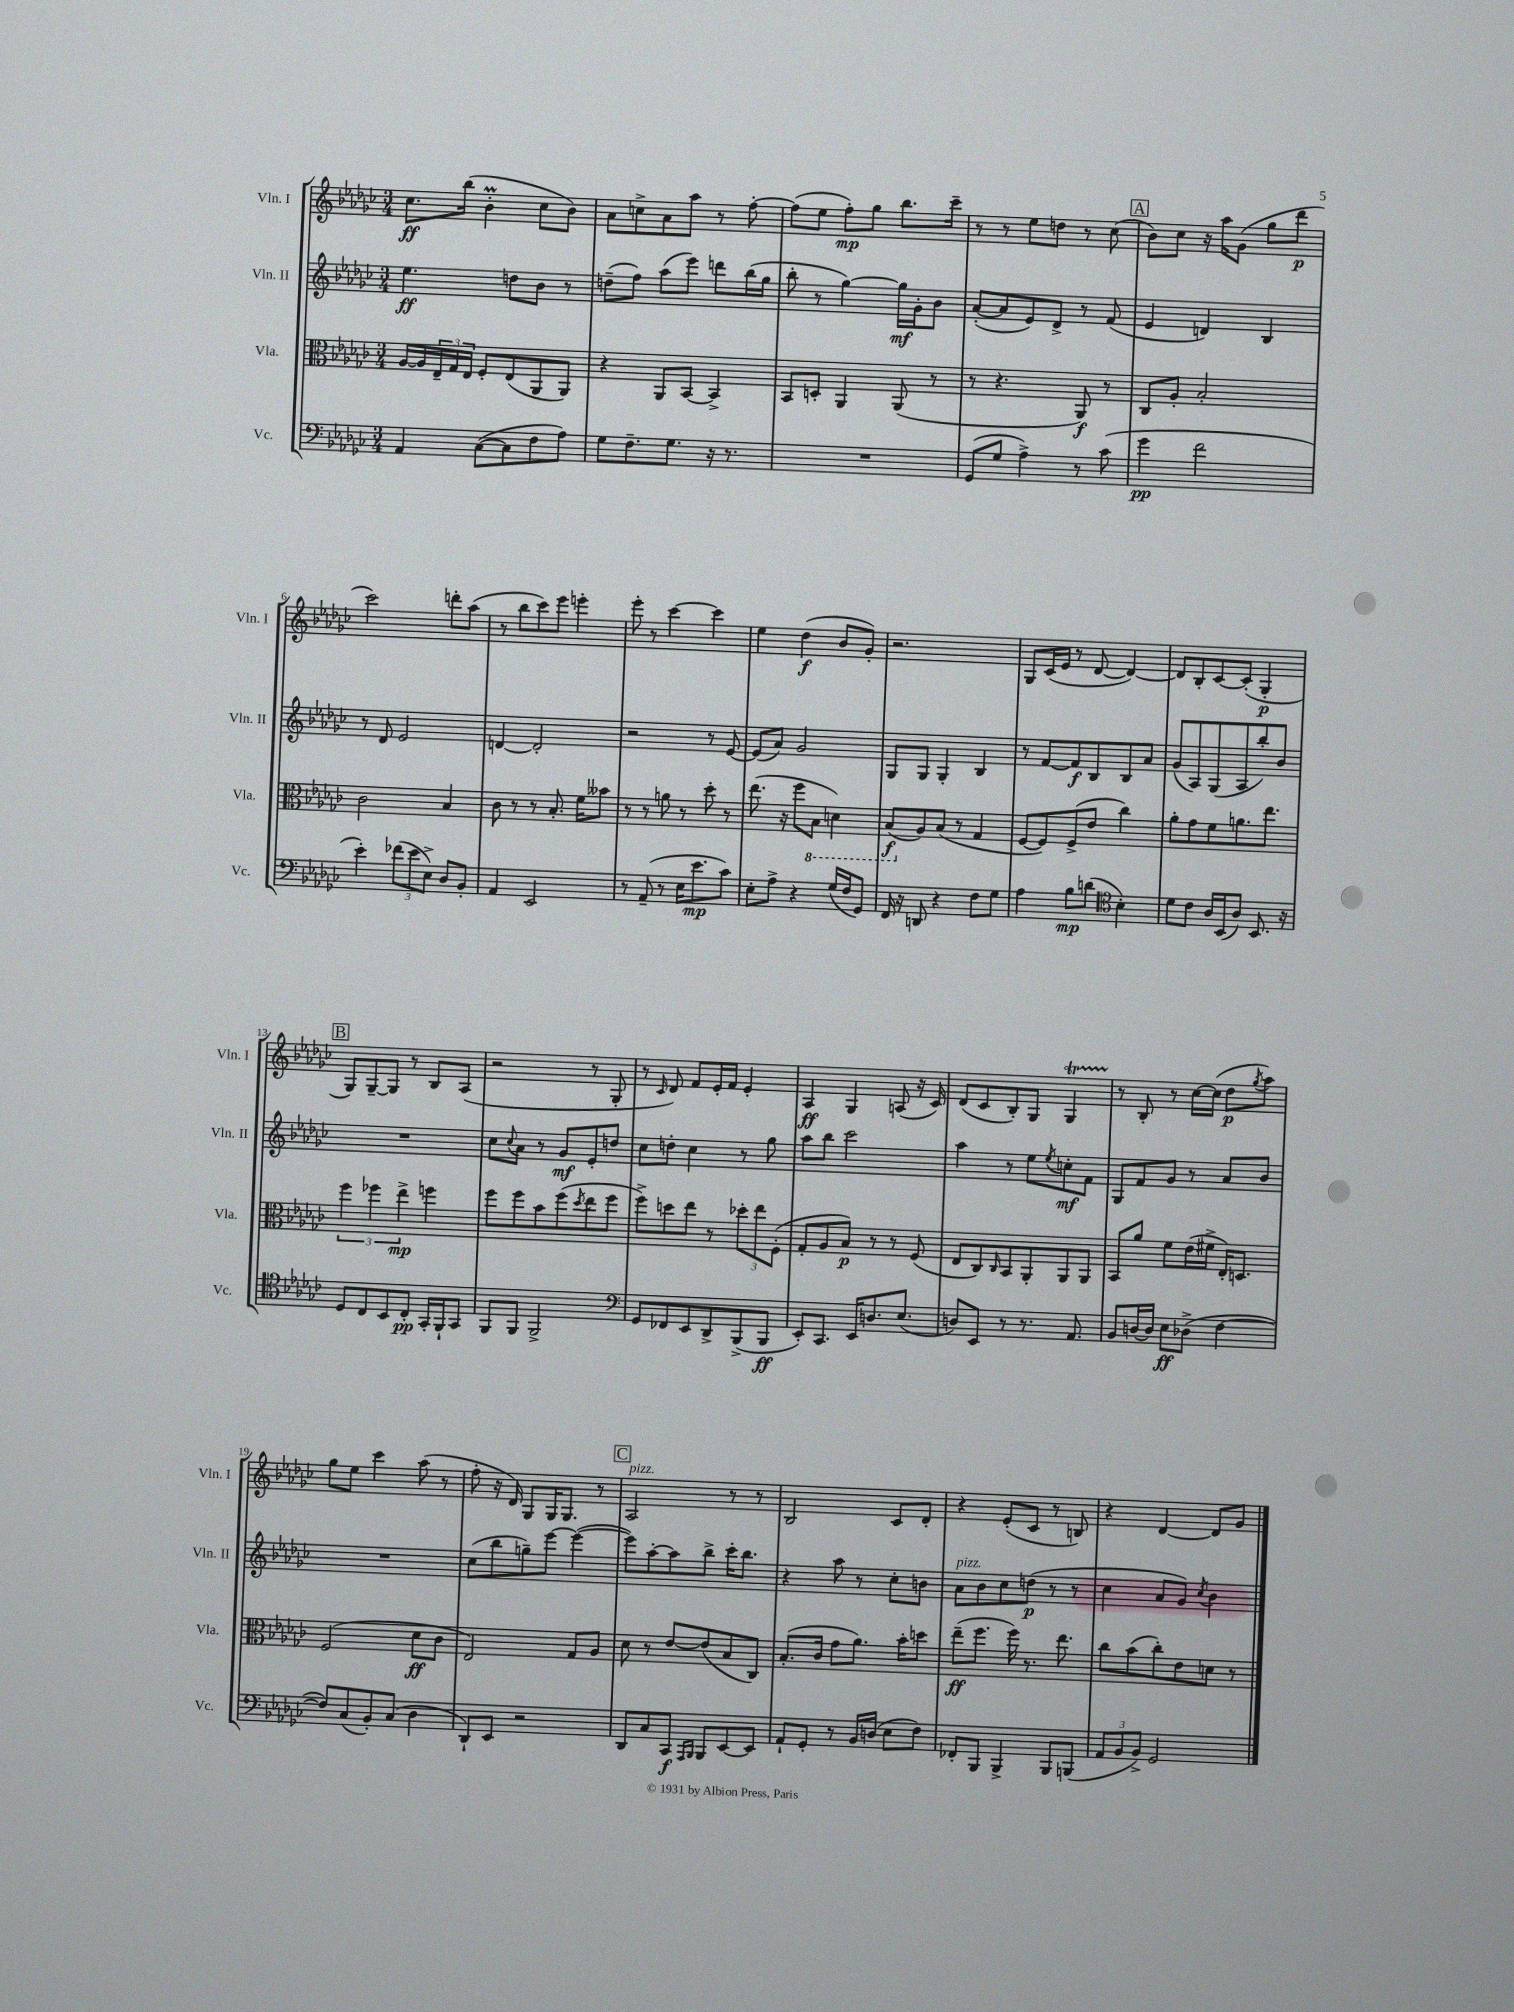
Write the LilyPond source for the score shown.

<<
\new StaffGroup <<
\new Staff = "s0" \with { instrumentName = "Vln. I" shortInstrumentName = "Vln. I" } {
    \clef treble \key ges \major \numericTimeSignature \time 3/4
    ces''8.\ff bes''16( bes'4-.\prall ces''8 bes'8) |
    aes'8 c''8-> aes'8 aes''8 r8 f''8~-. |
    f''8( ees''8 f''8-.\mp) ges''8 bes''8. ces'''16-- |
    r8 r8 ees''8 d''8 r8 ces''8( |
    \mark \markup { \box "A" } bes'8) ces''8 r16 aes''16 ges'8( ges''8 des'''8\p |
    ces'''2) d'''8-. aes''8( |
    r8 bes''8 ces'''8) ees'''8 e'''4-. |
    ees'''8-. r8 ces'''4~ ces'''4 |
    ees''4 des''4\f( bes'8 ges'8-.) |
    r2. |
    ges8 ces'16( ees'16 r8 des'8~ des'4~) |
    des'8 bes8-. ces'8~ ces'8-.( ges4-.\p |
    \mark \markup { \box "B" } ges8) ges8~-- ges8 r8 bes8 aes8( |
    r2 r8 ges8-. |
    r8 \grace { ces'16 } des'8) f'8 ees'16-. f'16 ees'4-. |
    aes4\ff ges4 a8( r16 ces'16) |
    des'8( ces'8 bes8-.) ges8 ges4\startTrillSpan |
    r8\stopTrillSpan bes8-. r8 ces''16~ ces''16( des''8\p \acciaccatura { ges''8 } aes''8) |
    ges''8 ees''8 ces'''4 aes''8( r8 |
    f''8-. r16 des'16) ges8 ges16 ges8. r8 |
    \mark \markup { \box "C" } aes2^\markup { \italic "pizz." } r8 r8 |
    bes2 ces'8 des'8-. |
    r4 ees'8-.( ces'8 r8 b8) |
    r4 des'4~ des'8 ges'8 \bar "|." |
}
\new Staff = "s1" \with { instrumentName = "Vln. II" shortInstrumentName = "Vln. II" } {
    \clef treble \key ges \major \numericTimeSignature \time 3/4
    ees''4.\ff d''8 bes'8 r8 |
    d''8--( f''8) aes''8( ees'''8) d'''8 bes''16( ges''16 |
    bes''8-. r8 ges''4~) ges''16\mf ges'16-. bes'8 |
    aes'8~-.( aes'8 ees'8) des'8-> r8 f'8( |
    \mark \markup { \box "A" } ees'4 d'4) bes4 |
    r8 des'8 ees'2 |
    d'4~ d'2-. |
    r2 r8 ees'8~ |
    ees'8( aes'8) ges'2 |
    ges8 ges8 ges4-. bes4 |
    r8 f'8~ f'8\f bes8 bes8 aes'8 |
    ges'8( aes8) ges8( aes8 bes''8-.) bes'8 |
    \mark \markup { \box "B" } R2. |
    ces''8 \appoggiatura { ces''8 } aes'8 r8 ges'8\mf ees'8-. d''8 |
    ces''8 d''8-. ces''4 r8 ges''8 |
    aes''8 bes''8 ces'''2 |
    aes''4 r8 ees''8 \acciaccatura { ees''8 } c''8-.\mf f'8 |
    ges8 f'8 ges'8 r8 aes'8 bes'8 |
    R2. |
    ces''8( bes''8 g''8--) ees'''8~ ees'''4~( |
    \mark \markup { \box "C" } ees'''8) aes''8~-. aes''8 bes''8-> ces'''16-. bes''8. |
    r4 aes''8 r8 ces''8-. b'8 |
    aes'8^\markup { \italic "pizz." } bes'8 ces''8 d''8\p( r8 r8 |
    ces''4 aes'8 ges'8) \acciaccatura { ces''8 } bes'4 \bar "|." |
}
\new Staff = "s2" \with { instrumentName = "Vla." shortInstrumentName = "Vla." } {
    \clef alto \key ges \major \numericTimeSignature \time 3/4
    aes16~ aes16 \tuplet 3/2 { ees16-- ges16 ees16 } f8-. ees8( aes,8 aes,8) |
    r4 aes,8 bes,8~ bes,4-> |
    bes,8 d8-. aes,4 aes,8( r8 |
    r8 r4. aes,8\f) r8 |
    \mark \markup { \box "A" } ces8 aes8-. bes2-. |
    ces'2 bes4 |
    ces'8 r8 r8 bes8.-. f'16 beses'8 |
    r8 r8 a'8 r8 des''8-. r8 |
    ees''8.( r16 f''8 \ottava #-1 bes,8 d4) |
    bes,8\f( \ottava #0 aes8) bes8( r8 ges4 |
    f8~ f8) f8->( ees'8 ces''4) |
    aes'8-. ges'8 f'8 a'8. ees''8. |
    \mark \markup { \box "B" } \tuplet 3/2 { f''4 fes''4 ees''4->\mp } f''4 |
    f''8 f''8 bes'8 f''8( \acciaccatura { des''8 } ees''8 f''8 |
    f''8->) d''8 ees''8 r8 \tuplet 3/2 { des''8-. ees''8 f8-.( } |
    ges8-. aes8 bes8\p) r8 r8 f8( |
    ees8 ces8) \grace { ces16 } bes,8 aes,8-. aes,8 aes,8 |
    bes,8 aes'8 f'8 ees'16( fis'16-> ees16-.) d8. |
    f2( des'8\ff ces'8 |
    ees2) ges8 aes8 |
    \mark \markup { \box "C" } des'8 r8 ees'8~ ees'8( bes8 ces8) |
    bes8.-.( ces'16 ges'8 aes'8.) bes'16-. d''8 |
    ees''8--\ff( f''8. f''16) r8. ees''8. |
    ces''8 bes'8( ces''8-.) ees'8 d'8 r8 \bar "|." |
}
\new Staff = "s3" \with { instrumentName = "Vc." shortInstrumentName = "Vc." } {
    \clef bass \key ges \major \numericTimeSignature \time 3/4
    aes,4 ces8~( ces8 f8 aes8) |
    ges8 f8.-- ges8. r16 r8. |
    R2. |
    ges,8( ges8 aes4->) r8 ces'8( |
    \mark \markup { \box "A" } ges'4\pp f'2 |
    ees'4-.) \tuplet 3/2 { fes'8( ees'8 ees8->) } des8 bes,8-. |
    aes,4 ees,2 |
    r8 aes,8--( r8 ees16 ees'8.\mp ces'8) |
    ees8-. aes8-> r4 ges16( f16 ges,8) |
    f,16 r16 d,8 r4 f8 ges8 |
    aes4 bes8\mp d'8( \clef tenor bes4-.) |
    des'8 ces'8 aes16 bes,16( aes8) bes,8. r16 |
    \mark \markup { \box "B" } des8 ces8 bes,8 ces8-.\pp ges,16-. f,16-! ges,8 |
    f,8 f,8 f,2-> |
    \clef bass ges,8 fes,8 ees,8 des,8-> bes,,8->( bes,,8\ff |
    ees,8-.) ces,8. ees,16 d8. ees8.( |
    d8) ees,8 r8 r8. aes,8. |
    bes,8 d16~ d16 ees8\ff des8->( f4~ |
    f8) ces8( bes,8-.) ces8( des4 |
    des,8-!) ees,8 r2 |
    \mark \markup { \box "C" } des,8 ces8 ces,8\f \grace { aes,,16 bes,,16 } bes,,8 ees,8~ ees,8 |
    aes,8-! ges,8-. r8 bes,16 d16( ees8 f8) |
    fes,8-. bes,,8 bes,,4-> bes,,8 b,,8( |
    \tuplet 3/2 { aes,8 bes,8 bes,8->) } ges,2 \bar "|." |
}
>>
>>
